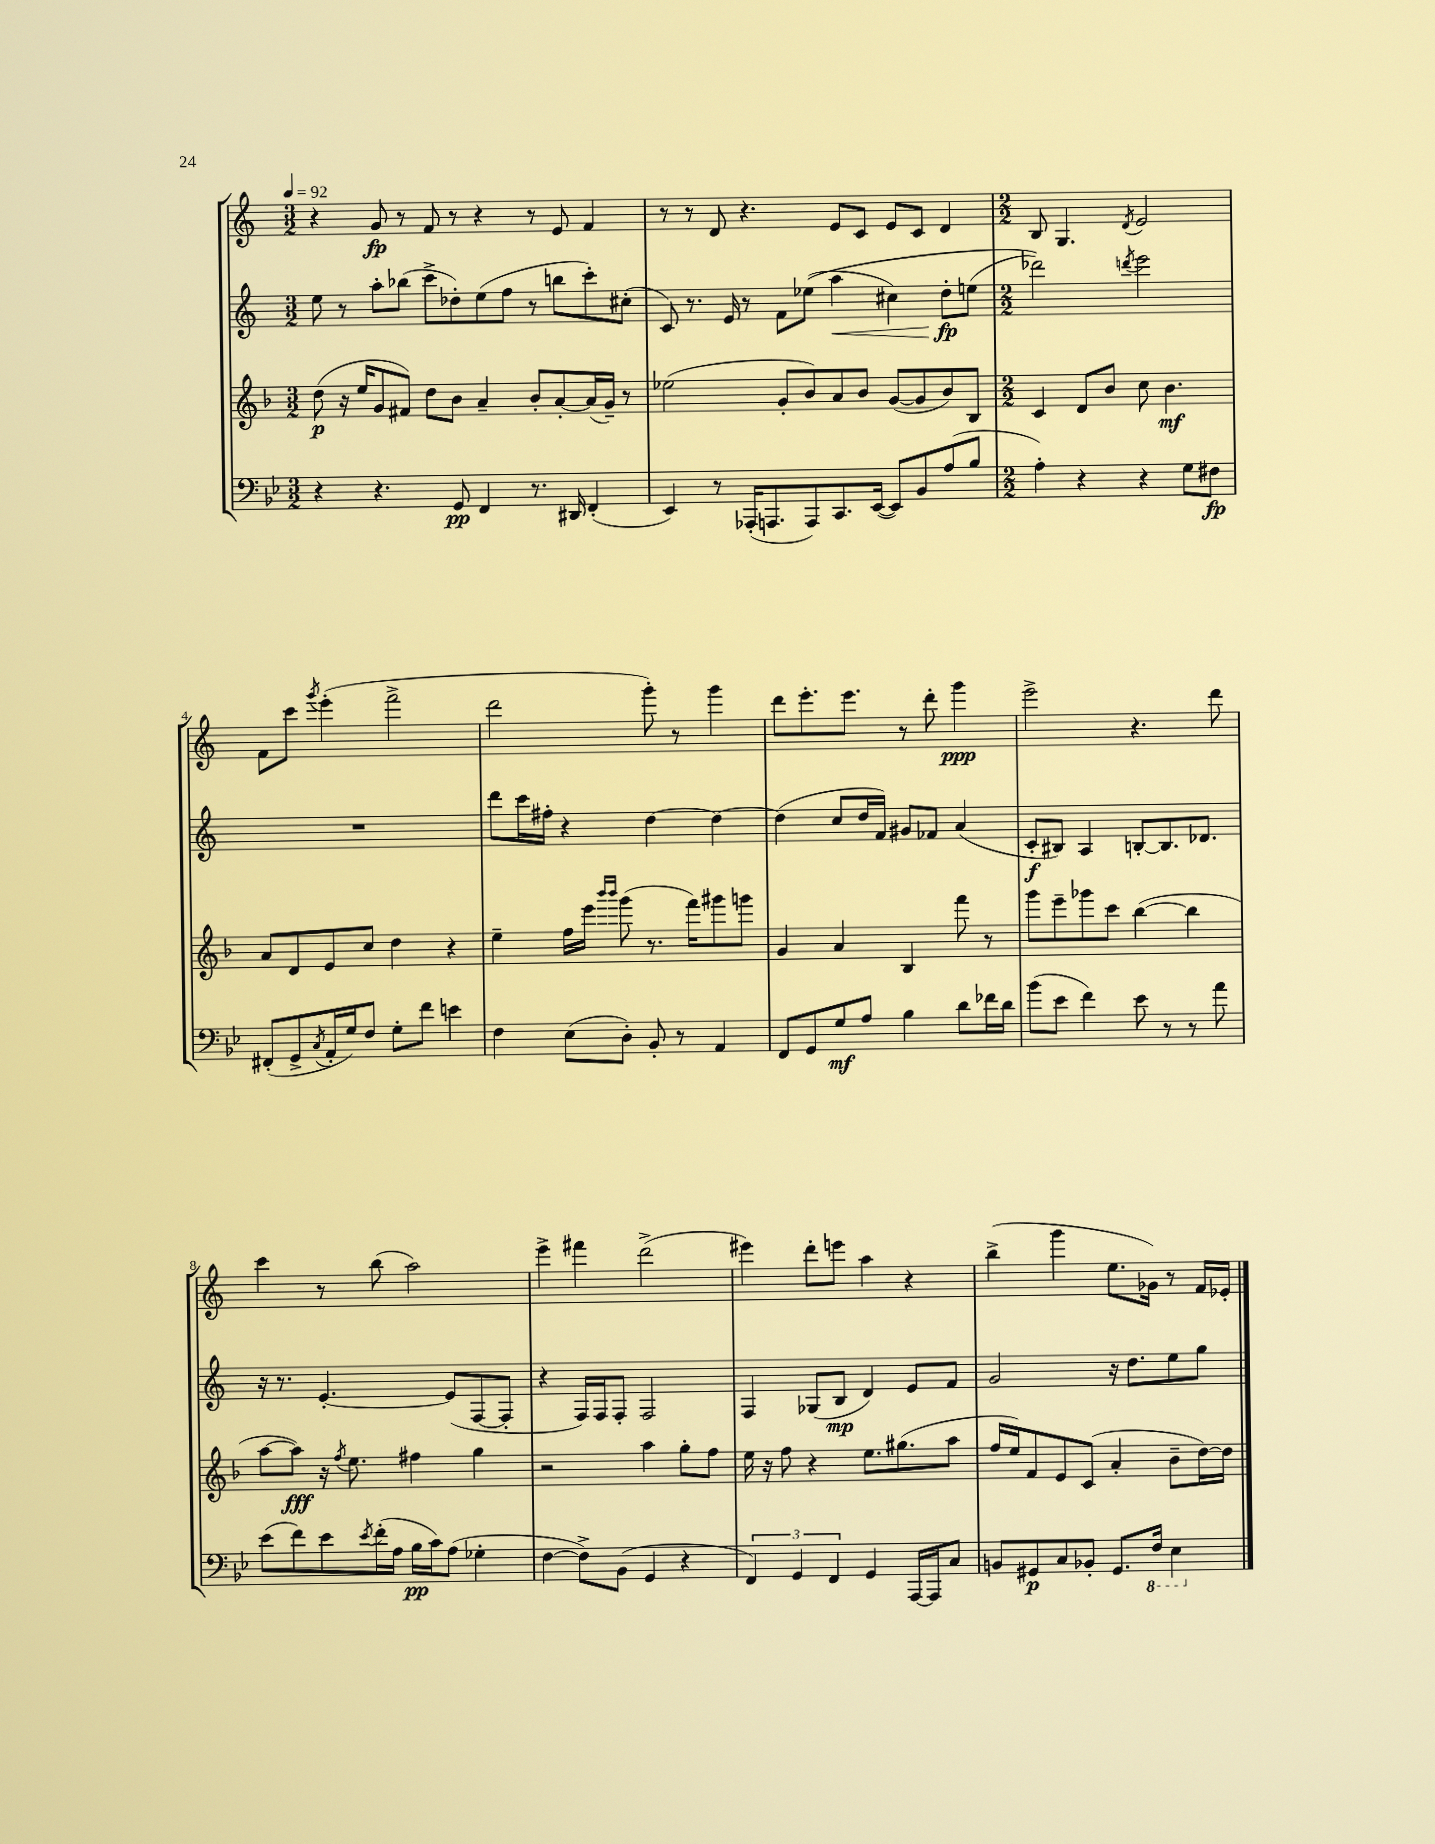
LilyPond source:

<<
\new StaffGroup <<
\new Staff = "s0" {
    \clef treble \key c \major \numericTimeSignature \time 3/2 \tempo 4 = 92
    r4 g'8\fp r8 f'8 r8 r4 r8 e'8 f'4 |
    r8 r8 d'8 r4. e'8 c'8 e'8 c'8 d'4 |
    \numericTimeSignature \time 2/2 b8 g4. \acciaccatura { d'8 } e'2 |
    f'8 c'''8 \acciaccatura { g'''8 } e'''4-.( f'''2-> |
    d'''2 g'''8-.) r8 g'''4 |
    d'''8 e'''8.-. e'''8. r8 d'''8-. g'''4\ppp |
    e'''2-> r4. d'''8 |
    c'''4 r8 b''8( a''2) |
    e'''4-> fis'''4 d'''2->( |
    eis'''4) d'''8-. e'''8 a''4 r4 |
    b''4->( g'''4 e''8. ges'16) r8 f'16 ees'16-. \bar "|." |
}
\new Staff = "s1" {
    \clef treble \key c \major \numericTimeSignature \time 3/2
    e''8 r8 a''8-. bes''8( c'''8-> des''8-.) e''8( f''8 r8 b''8 c'''8-.) cis''8-.( |
    c'8) r8. e'16 r8 f'8 ees''8(\( a''4\< cis''4) d''8-.\fp\! e''8( |
    \numericTimeSignature \time 2/2 des'''2)\) \acciaccatura { d'''8 } e'''2 |
    R1 |
    d'''8 c'''16 fis''16-. r4 d''4~ d''4~ |
    d''4( c''8 d''16 f'16) gis'8 fes'8 a'4( |
    c'8-.\f bis8) a4 b8~-. b8. des'8. |
    r16 r8. e'4.~-. e'8( f8~ f8-. |
    r4 f16) f16 f8-. f2 |
    f4 ges8( b8\mp d'4) e'8 f'8 |
    g'2 r16 d''8. e''8 g''8 \bar "|." |
}
\new Staff = "s2" {
    \clef treble \key f \major \numericTimeSignature \time 3/2
    d''8\p( r16 e''16 g'8 fis'8) d''8 bes'8 a'4-- bes'8-. a'8~-. a'16( g'16--) r8 |
    ees''2( g'8-. bes'8) a'8 bes'8 g'8~( g'8 bes'8) bes8 |
    \numericTimeSignature \time 2/2 c'4 d'8 bes'8 c''8 bes'4.\mf |
    a'8 d'8 e'8 c''8 d''4 r4 |
    e''4-- f''16 e'''16 \grace { bes'''16 bes'''16 } g'''8( r8. f'''16) gis'''8 g'''8 |
    g'4 a'4 bes4 f'''8 r8 |
    g'''8 e'''8-- ges'''8 c'''8 bes''4~( bes''4 |
    a''8~ a''8\fff) r16 \acciaccatura { f''8 } e''8. fis''4 g''4 |
    r2 a''4 g''8-. f''8 |
    e''16 r16 f''8 r4 e''8. gis''8.( a''8 |
    f''16 e''16) f'8 e'8 c'8( a'4-. bes'8-- d''16~) d''16 \bar "|." |
}
\new Staff = "s3" {
    \clef bass \key bes \major \numericTimeSignature \time 3/2
    r4 r4. g,8\pp f,4 r8. dis,16 f,4-.( |
    ees,4) r8 aes,,16-.( a,,8. a,,8) c,8. ees,16~( ees,8) bes,8 a8( bes8 |
    \numericTimeSignature \time 2/2 a4-.) r4 r4 g8 fis8\fp |
    fis,8-.( g,8-> \acciaccatura { c8 } a,16-. g16) f8 g8-. f'8 e'4 |
    f4 ees8( d8-.) bes,8-. r8 a,4 |
    f,8 g,8 g8\mf a8 bes4 d'8 fes'16 d'16 |
    bes'8( ees'8 f'4) ees'8 r8 r8 a'8 |
    ees'8( f'8) ees'8 \acciaccatura { ees'8 } f'16-.( a16 bes16\pp c'16) a8( ges4-. |
    f4~ f8->) bes,8( g,4 r4 |
    \tuplet 3/2 { f,4) g,4 f,4 } g,4 a,,16~ a,,16 c8 |
    b,8 gis,8\p c8 bes,8-. gis,8. \ottava #-1 f,16 ees,4 \ottava #0 \bar "|." |
}
>>
>>
